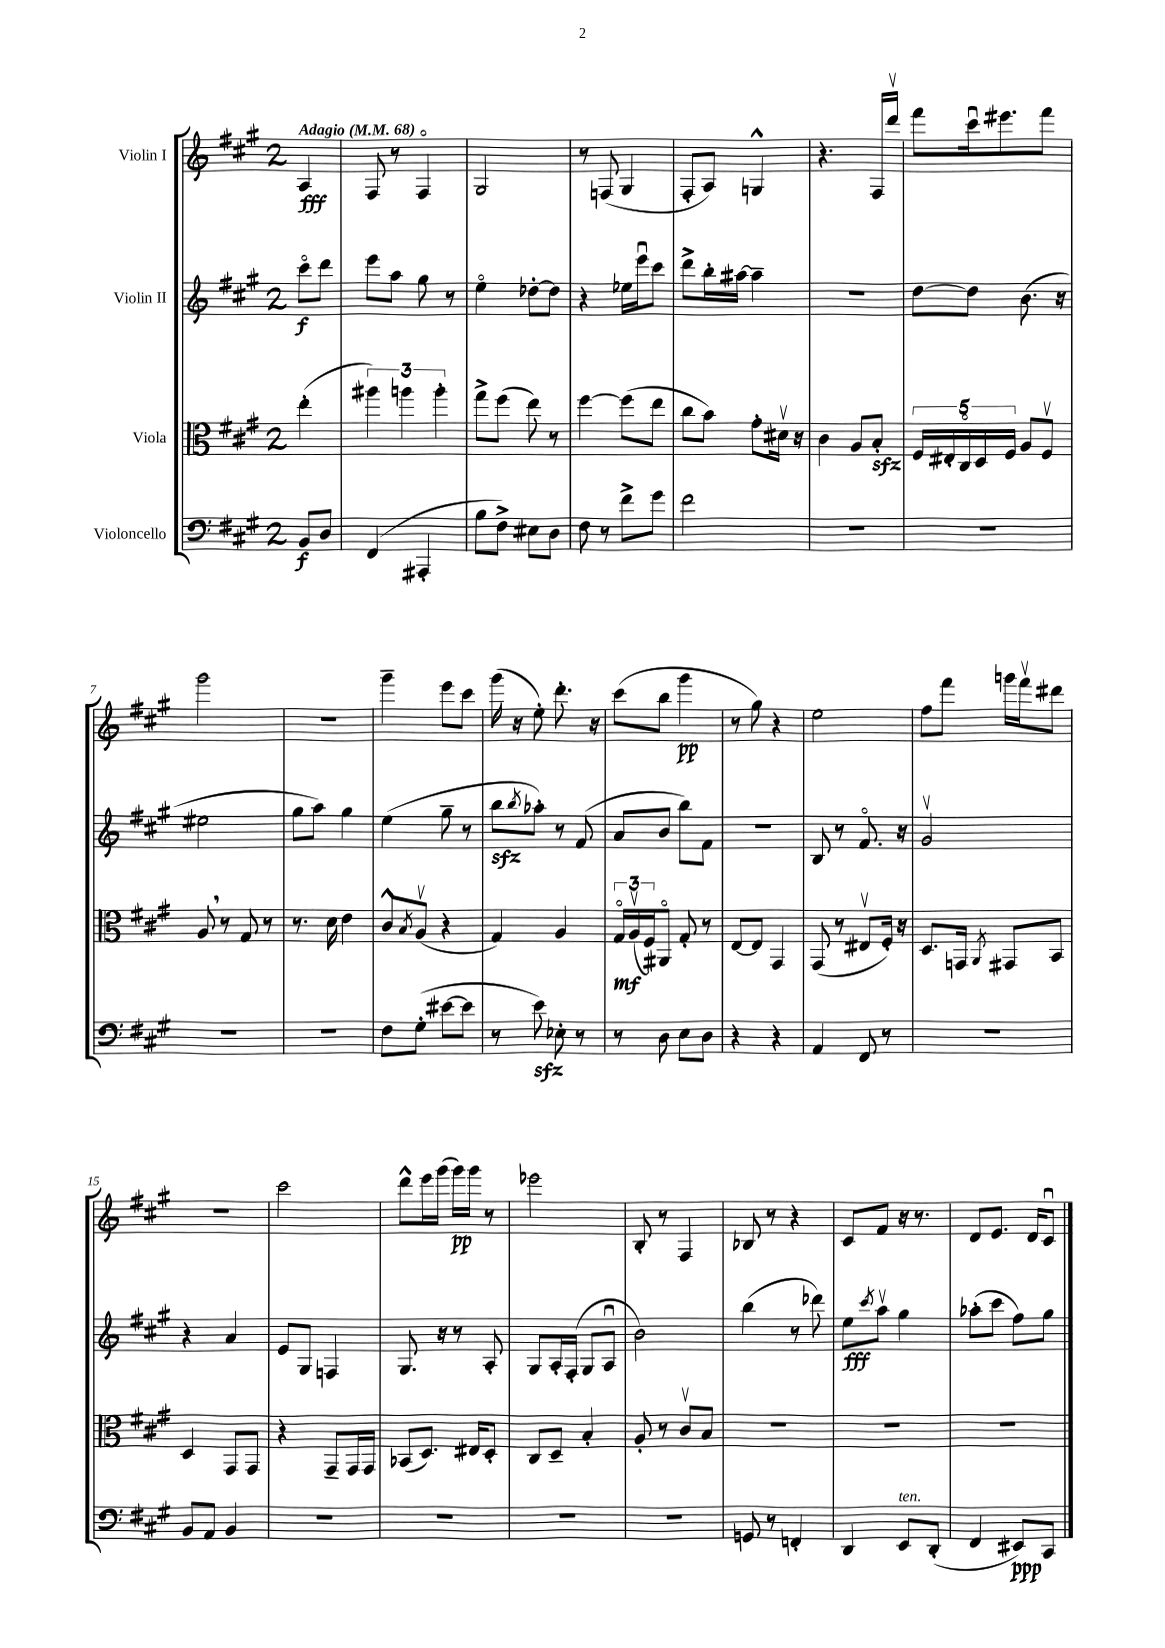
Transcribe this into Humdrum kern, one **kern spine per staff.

**kern	**kern	**kern	**kern
*staff4	*staff3	*staff2	*staff1
*clefF4	*clefC3	*clefG2	*clefG2
*k[f#c#g#]	*k[f#c#g#]	*k[f#c#g#]	*k[f#c#g#]
*M2/4	*M2/4	*M2/4	*M2/4
*MM68	*MM68	*MM68	*MM68
8BB	(4ee'	8ccc#o	4A
8D	.	8ddd	.
=	=	=	=
(4FF#	6aa#)	8eee	8F#
.	.	8aa	8r
.	6aa	.	.
4AAA#'	.	8gg#	4F#o
.	6aa'	.	.
.	.	8r	.
=	=	=	=
8B	8gg#^	4eeo	2G#
8F#^)	(8ff#	.	.
8E#	8ee)	[8dd-'	.
8D	8r	8dd-]	.
=	=	=	=
8F#	[4ff#	4r	8r
8r	.	.	(8F
8f#^	(8ff#]	16ee-	4G#
.	.	16eeeu	.
8g#	8ee	8ccc#	.
=	=	=	=
2f#	8cc#	8ddd^	8F#'
.	8b)	16bb'	8A)
.	.	[16aa#	.
.	8g#'	4aa#~]	4G^^
.	16d#v	.	.
.	16r	.	.
=	=	=	=
2r	4c#	2r	4.r
.	8A	.	.
.	8B'	.	16F#
.	.	.	16dddv
=	=	=	=
2r	20F#	[8dd	8fff#
.	20E#'	.	.
.	20C#o	.	.
.	.	8dd]	16ccc#u
.	20D	.	.
.	.	.	8.eee#
.	20F#	.	.
.	8A	(8.b	.
.	8F#v	.	8fff#
.	.	16r	.
=	=	=	=
2r	8A	2ee#	2ggg#
.	8r	.	.
.	8G#	.	.
.	8r	.	.
=	=	=	=
2r	8.r	8gg#	2r
.	.	8aa)	.
.	16d	.	.
.	4e	4gg#	.
=	=	=	=
8F#	8c#^^	(4ee	4ggg#~
.	8qB	.	.
(8G#'	(8Av	.	.
[8e#	4r	8gg#~	8eee
8e#]	.	8r	8ccc#
=	=	=	=
8r	4G#)	8bb	(16ggg#
.	.	.	16r
.	.	8qbb	.
8e)	.	8aa-')	8ee')
8E-'	4A	8r	8.ddd'
8r	.	(8f#	.
.	.	.	16r
=	=	=	=
8r	24G#o	8a	(8ccc#
.	(24Av	.	.
.	24F#)	.	.
8D	8AA#o	8b	8bb
8E	8G#'	8bb)	4ggg#
8D	8r	8f#	.
=	=	=	=
4r	[8E	2r	8r
.	8E]	.	8gg#)
4r	4GG#	.	4r
=	=	=	=
4AA	(8GG#	8B	2ee
.	8r	8r	.
8FF#	8E#v	8.f#o	.
8r	16F#')	.	.
.	16r	16r	.
=	=	=	=
2r	8.D	2g#v	8ff#
.	.	.	8fff#
.	16GG	.	.
.	8qAA	.	.
.	8GG#	.	16ggg
.	.	.	16fff#v
.	8BB	.	8ddd#
=	=	=	=
8BB	4D	4r	2r
8AA	.	.	.
4BB	8GG#	4a	.
.	8GG#	.	.
=	=	=	=
2r	4r	8e	2ccc#
.	.	8G#	.
.	8GG#~	4F	.
.	16GG#	.	.
.	16GG#	.	.
=	=	=	=
2r	(8BB-	8.G#	8ddd^^
.	8.D)	.	16eee
.	.	16r	(16ggg#
.	.	8r	16ggg#)
.	16E#	.	16ggg#
.	8D'	8A'	8r
=	=	=	=
2r	8C#	8G#	2eee-
.	8D~	16A'	.
.	.	(16F#'	.
.	4B'	8G#	.
.	.	8Au	.
=	=	=	=
2r	8A'	2b)	8B'
.	8r	.	8r
.	8c#v	.	4F#
.	8B	.	.
=	=	=	=
8GG	2r	(4bb	8B-
8r	.	.	8r
4FF'	.	8r	4r
.	.	8ddd-)	.
=	=	=	=
4DD	2r	8ee	8c#
.	.	8qccc#	.
.	.	8aav	8f#
8EE	.	4gg#	16r
.	.	.	8.r
(8DD'	.	.	.
=	=	=	=
4FF#	2r	(8aa-'	8d
.	.	8ccc#	8.e
8EE#)	.	8ff#)	.
.	.	.	16d
8CC#	.	8gg#	8c#u
==	==	==	==
*-	*-	*-	*-
